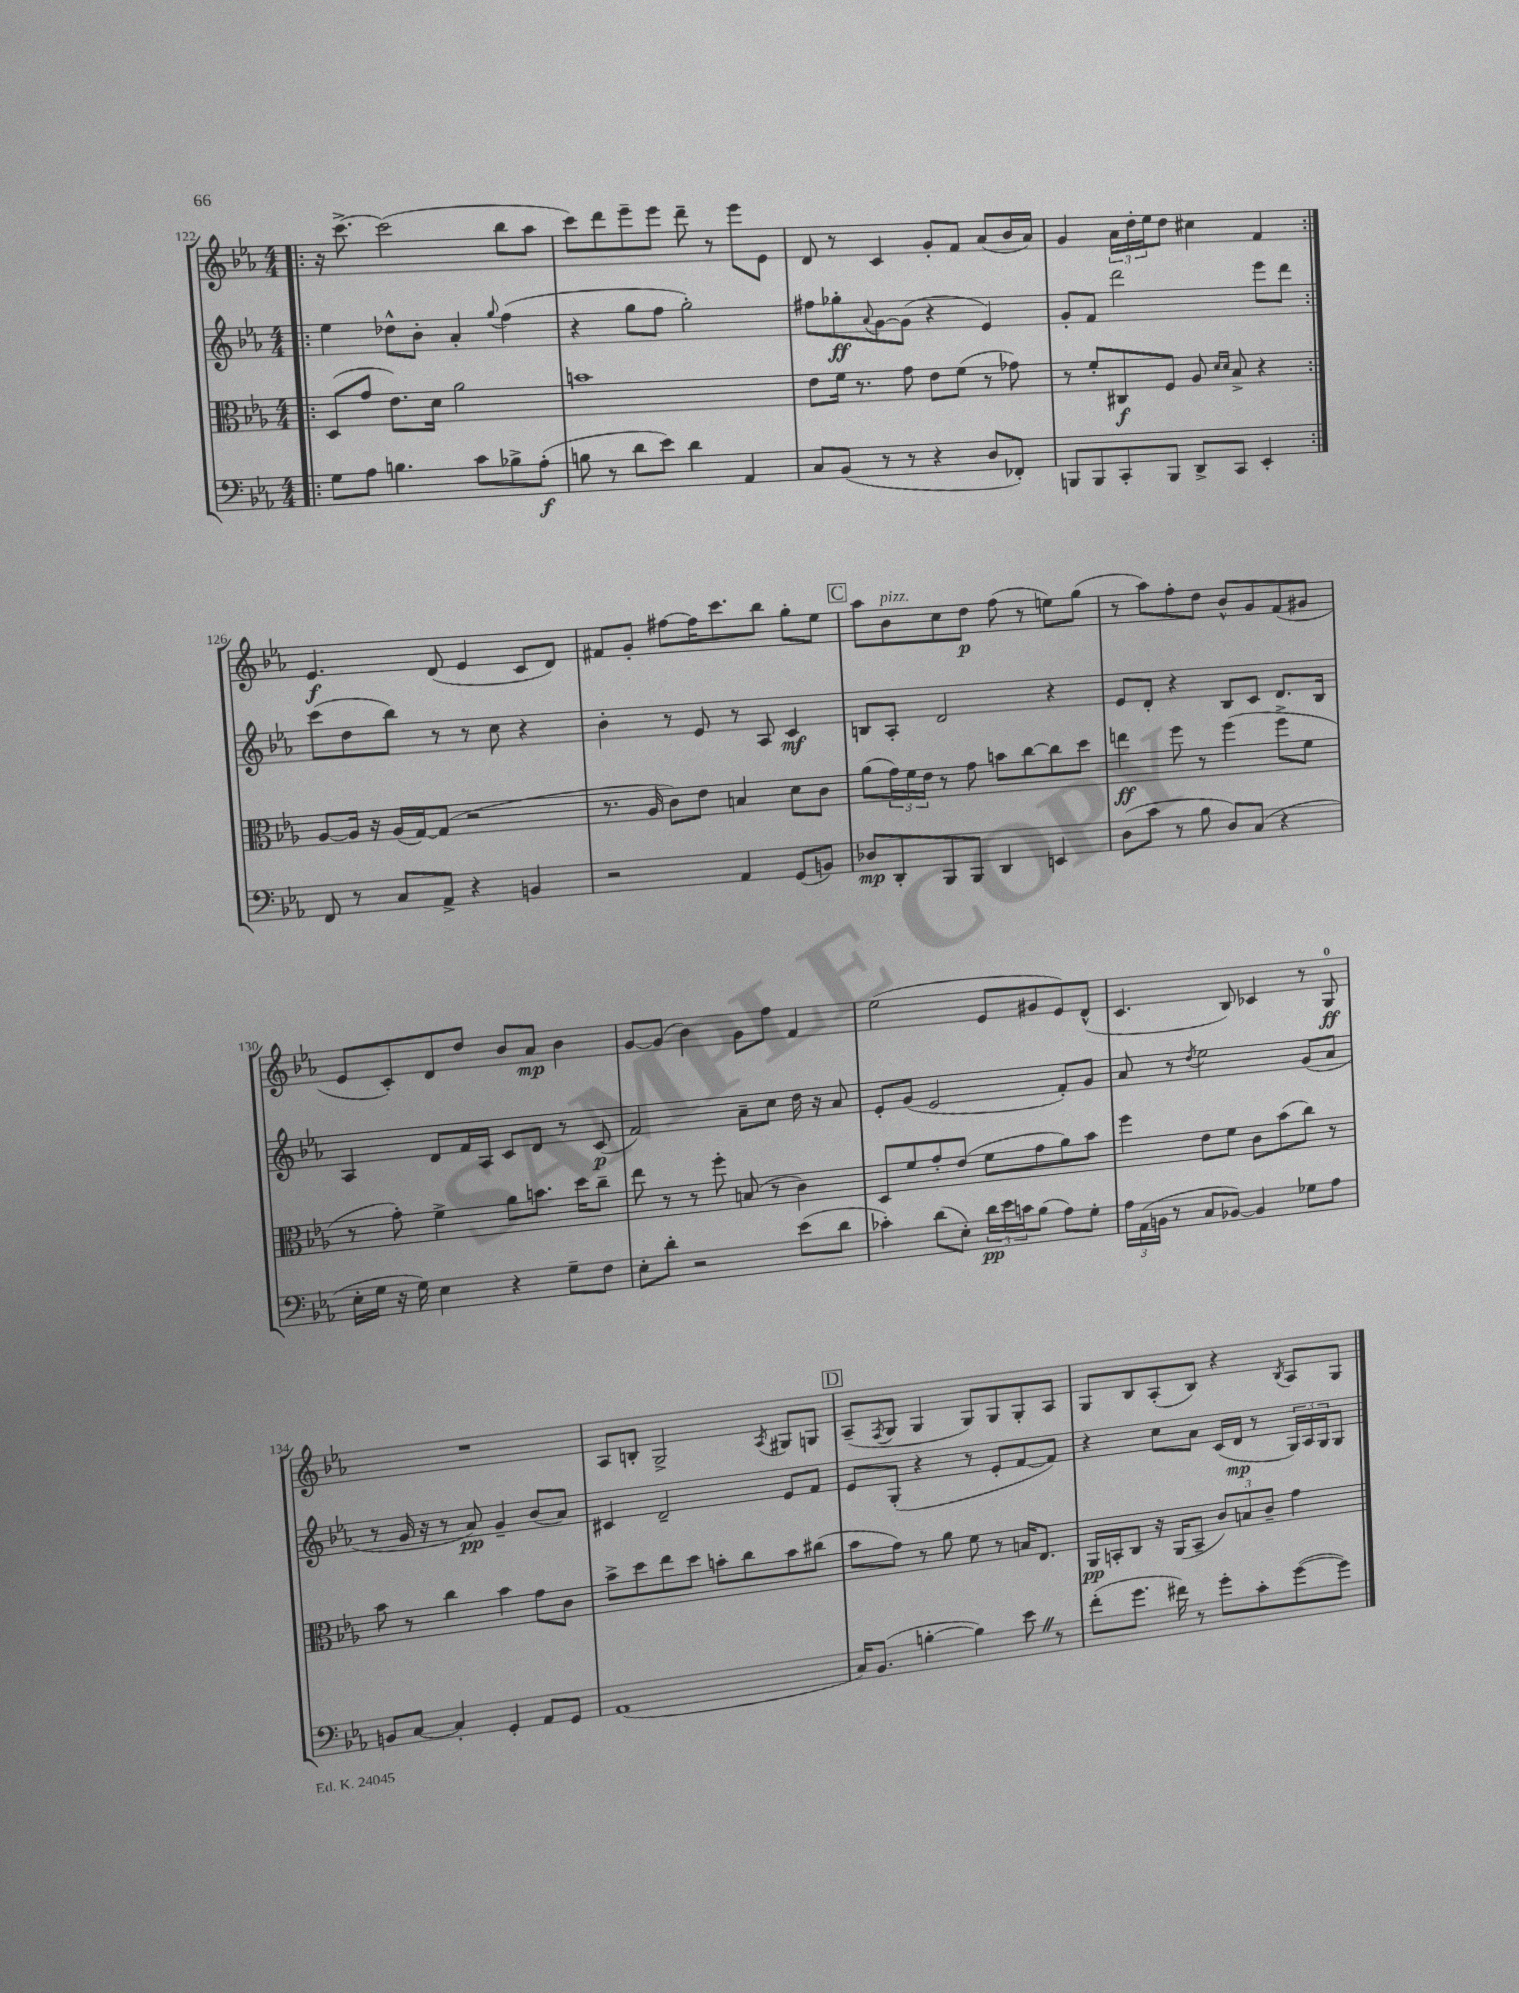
<<
\new StaffGroup <<
\new Staff = "s0" {
    \clef treble \key ees \major \numericTimeSignature \time 4/4
    \repeat volta 2 { \bar ".|:" r16 c'''8.~-> c'''2( bes''8 aes''8 |
    c'''8) d'''8 ees'''8-- ees'''8 d'''8-- r8 ees'''8 ees'8 |
    d'8 r8 c'4 g'8-. f'8 aes'8( bes'16 aes'16) |
    g'4 \tuplet 3/2 { aes'16 d''16-. ees''16 } d''8 cis''4 f'4 | }
    ees'4.\f d'8( ees'4 c'8 d'8) |
    fis'8 g'8-. fis''8~ fis''16 c'''8. bes''8 g''8-. ees''8 |
    \mark \markup { \box "C" } aes''8 bes'8^\markup { \italic "pizz." } c''8 d''8\p f''8( r8 e''8) g''8( |
    r8 aes''8) f''8-. d''8 bes'8-^ g'8 f'8( gis'8 |
    ees'8 c'8-.) d'8 d''8 bes'8 aes'8\mp bes'4 |
    g'8~ g'8( bes'4) g'8 f''8 f'4 |
    ees''2( ees'8 gis'8 ees'8) d'8-^( |
    c'4. bes8) ces'4 r8 g8-0\ff |
    R1 |
    aes8 b8-. g2-> \acciaccatura { aes8 } gis8 g8 |
    \mark \markup { \box "D" } aes8--( \acciaccatura { f8 } g8 g4 g8) g8 g8-. aes8 |
    g8 bes8 aes8-.( bes8) r4 \acciaccatura { bes8 } aes8 g8 \bar "|." |
}
\new Staff = "s1" {
    \clef treble \key ees \major \numericTimeSignature \time 4/4
    \repeat volta 2 { \bar ".|:" ees''4 des''8-^ bes'8-. aes'4-. \appoggiatura { g''8 } f''4( |
    r4 g''8 f''8 g''2-.) |
    fis''8 ges''8-.\ff \appoggiatura { aes'8 } g'8~ g'8( r4 ees'4) |
    g'8-. f'8 d'''2 ees'''8 d'''8 | }
    c'''8( d''8 bes''8) r8 r8 c''8 r4 |
    bes'4-. r8 ees'8 r8 aes8 c'4\mf |
    \mark \markup { \box "C" } b8 aes8-. d'2 r4 |
    ees'8 d'8-. r4 bes8 c'8 d'8. bes16 |
    aes4 d'8 f'16 aes16 c'8 d'8 r8 c'8\p( |
    f'2) aes'8-- c''8 d''16 r16 aes'8 |
    ees'8-. g'8( ees'2 f'8-.) g'8 |
    aes'8 r8 \acciaccatura { d''8 } ees''2 g'8( aes'8 |
    r8 g'16 r16 r8 aes'8\pp) g'4-- bes'8( aes'8) |
    cis'4 d'2-- ees'8 f'8 |
    \mark \markup { \box "D" } ees'8 g8-.( r4 r8 ees'8-. f'8~ f'8) |
    r4 c''8 aes'8 c'16( d'16\mp r8 \tuplet 3/2 { g16) aes16 g16 } g8 \bar "|." |
}
\new Staff = "s2" {
    \clef alto \key ees \major \numericTimeSignature \time 4/4
    \repeat volta 2 { \bar ".|:" d8( g'8 ees'8.) d'16 aes'2 |
    b'1 |
    ees'8 f'16 r8. g'8 ees'8 f'8( r8 ges'8) |
    r8 f'8-. cis8\f f8 aes8 \grace { d'16 d'16 } bes8-> r4 | }
    aes8~ aes16 r16 aes16( g16~) g8( r2 |
    r8. aes16 c'8) ees'8 b4 d'8 c'8 |
    \mark \markup { \box "C" } aes'8( \tuplet 3/2 { g'16) f'16 ees'16 } r8 g'8 b'8 c''8~ c''8 d''8 |
    e''4\ff f''8 r8 f''4( f''8-> f'8 |
    r8 g'8-.) f'4-> aes'8 b'8. d''16 c''8-- |
    ees''8 r8 r8 f''8-. b8( r8 c'4) |
    d8 f'8 g'8-. ees'8( f'8 g'8 aes'8) bes'8 |
    f''4 ees'8 f'8 c'8 bes'8( c''8) r8 |
    bes'8 r8 c''4 bes'4 g'8 c'8 |
    bes'8-> d''8 ees''8 d''8 b'8-. c''8 b'8 cis''8( |
    \mark \markup { \box "D" } bes'8 g'8) r8 aes'8 f'8 r8 b16 ees8. |
    aes,16\pp b,16-. c8 r16 aes,16( b,8-- \tuplet 3/2 { c'8) b8 c'8-- } g'4 \bar "|." |
}
\new Staff = "s3" {
    \clef bass \key ees \major \numericTimeSignature \time 4/4
    \repeat volta 2 { \bar ".|:" g8 aes8 b4. c'8 bes8-> aes8-.\f( |
    b8 r8 d'8 ees'8) d'4 aes,4 |
    c8 bes,8( r8 r8 r4 d8 fes,8-.) |
    b,,8 b,,8 c,8-. b,,8 d,8-> c,8 ees,4-. | }
    f,8 r8 c8 aes,8-> r4 b,4 |
    r2 aes,4 g,8( b,8) |
    \mark \markup { \box "C" } des8\mp d,8-. bes,,8 bes,,8 d,4 e,4 |
    d8( c'8 r8 bes8 d8) c8( r4 |
    ees16-. g16 r16 g16) ees4 r4 g8-- f8 |
    ees8-. d'8-. r2 ees'8( d'8 |
    ces'4-.) d'8( ees8-.) \tuplet 3/2 { d'16\pp ees'16 c'16 } bes8( aes8) g8-. |
    \tuplet 3/2 { aes16 aes,16( b,16 } r8 c8 bes,8~) bes,4 ges8 aes8 |
    b,8 c8~ c4-. g,4-. aes,8 g,8 |
    aes,1( |
    \mark \markup { \box "D" } c16) bes,8.( b4~-. b4) ees'8 \once \override BreathingSign.text = \markup { \musicglyph "scripts.caesura.straight" } \breathe r8 |
    f'8-.( g'8. fis'16) r8 g'8-. c'8-. g'8~( g'8) \bar "|." |
}
>>
>>
\layout { \context { \Score currentBarNumber = #122 } }
